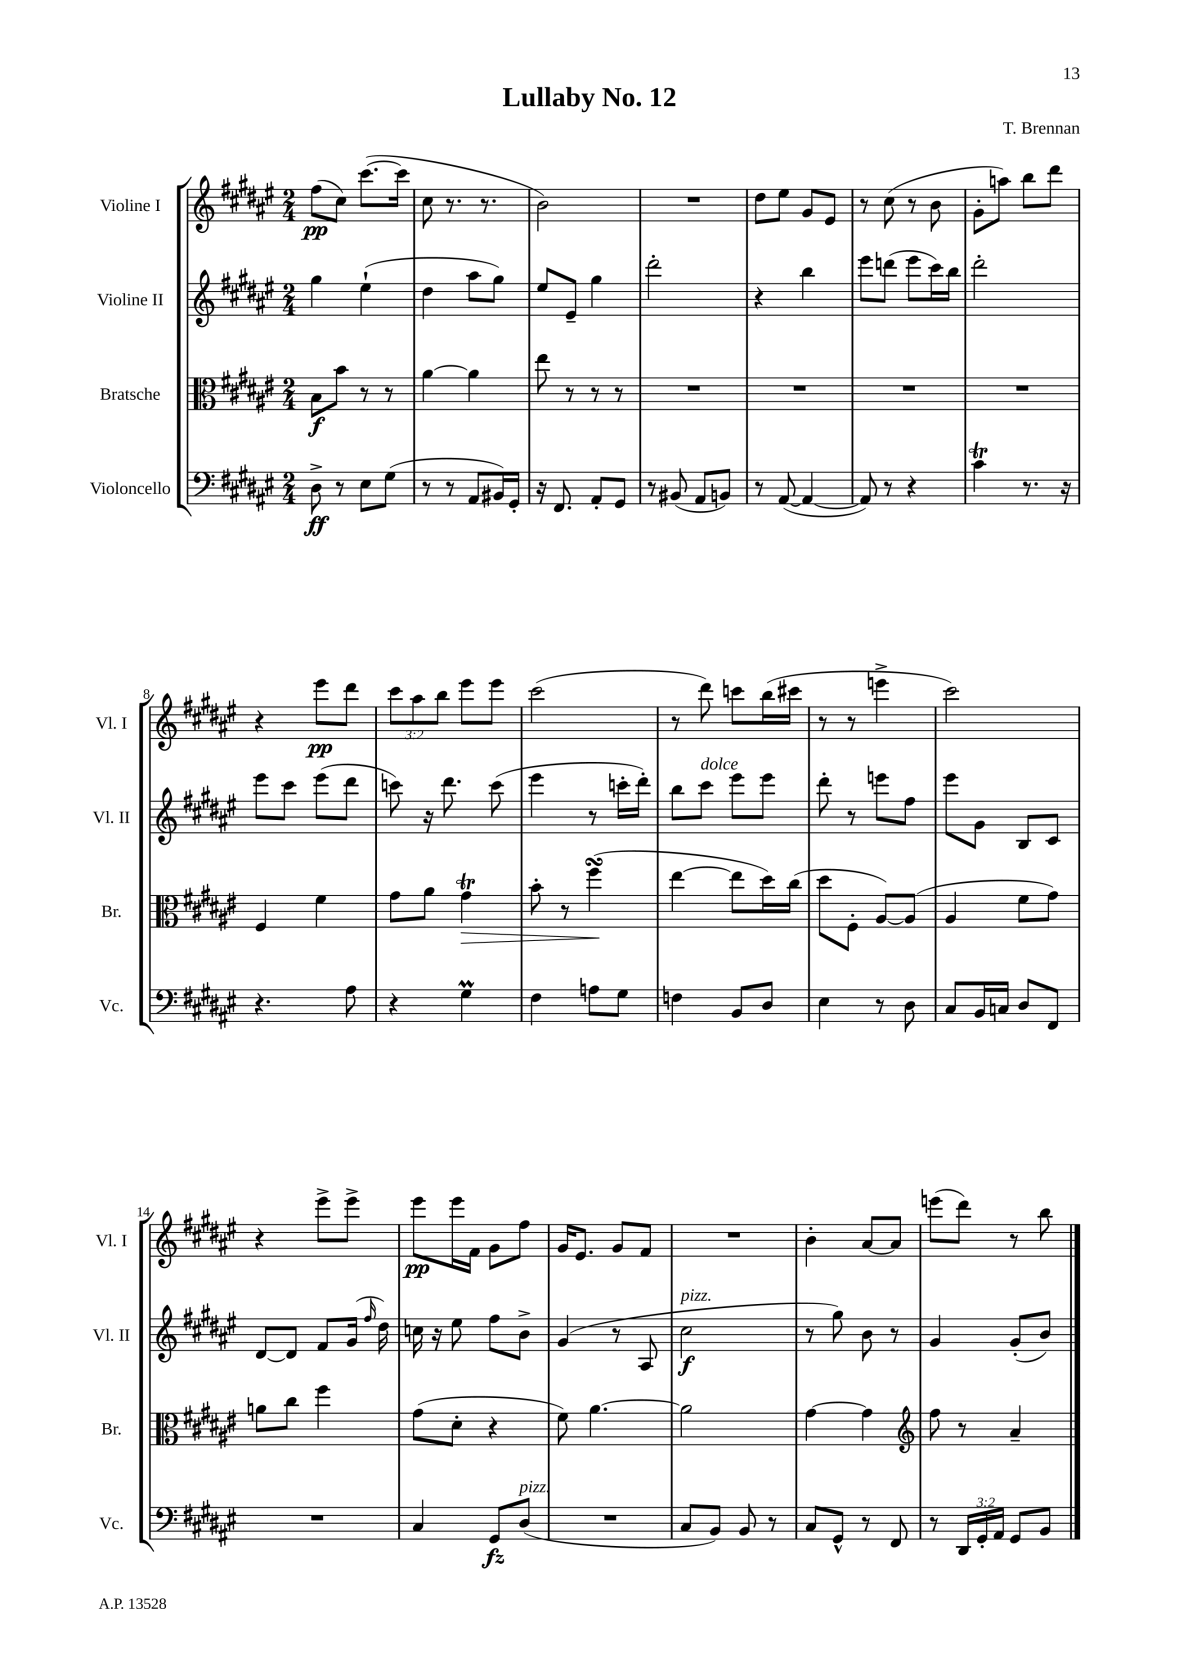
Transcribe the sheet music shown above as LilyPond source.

\header { title = "Lullaby No. 12" composer = "T. Brennan" }
<<
\new StaffGroup <<
\new Staff = "s0" \with { instrumentName = "Violine I" shortInstrumentName = "Vl. I" } {
    \clef treble \key fis \major \numericTimeSignature \time 2/4 \override Staff.TupletNumber.text = #tuplet-number::calc-fraction-text
    \autoBeamOff fis''8[\pp( cis''8]) cis'''8.[~( cis'''16] |
    cis''8 r8. r8. |
    b'2) |
    R2 |
    dis''8[ eis''8] gis'8[ eis'8] |
    r8 cis''8( r8 b'8 |
    gis'8[-. a''8]) b''8[ dis'''8] |
    r4 eis'''8[\pp dis'''8] |
    \tuplet 3/2 { cis'''8[ ais''8 b''8] } eis'''8[ eis'''8] |
    cis'''2( |
    r8 dis'''8) c'''8[ b''16( cis'''16] |
    r8 r8 e'''4-> |
    cis'''2) |
    r4 eis'''8[-> eis'''8]-> |
    eis'''8[\pp eis'''16 fis'16] gis'8[ fis''8] |
    gis'16[ eis'8.] gis'8[ fis'8] |
    R2 |
    b'4-. ais'8[~ ais'8] |
    e'''8[( dis'''8]) r8 b''8 \bar "|." |
}
\new Staff = "s1" \with { instrumentName = "Violine II" shortInstrumentName = "Vl. II" } {
    \clef treble \key fis \major \numericTimeSignature \time 2/4
    \autoBeamOff gis''4 eis''4-!( |
    dis''4 ais''8[ gis''8]) |
    eis''8[ eis'8]-- gis''4 |
    dis'''2-. |
    r4 b''4 |
    eis'''8[ d'''8]( eis'''8[ cis'''16) b''16] |
    dis'''2-. |
    eis'''8[ cis'''8] eis'''8[( dis'''8] |
    c'''8) r16 dis'''8. c'''8( |
    eis'''4 r8 c'''16[-. dis'''16]-.) |
    b''8[ cis'''8]^\markup { \italic "dolce" } eis'''8[ eis'''8] |
    dis'''8-. r8 e'''8[ fis''8] |
    eis'''8[ gis'8] b8[ cis'8] |
    dis'8[~ dis'8] fis'8[ gis'16]( \grace { fis''16 } dis''16) |
    c''16 r16 eis''8 fis''8[ b'8]-> |
    gis'4( r8 ais8 |
    cis''2\f^\markup { \italic "pizz." } |
    r8 gis''8) b'8 r8 |
    gis'4 gis'8[-.( b'8]) \bar "|." |
}
\new Staff = "s2" \with { instrumentName = "Bratsche" shortInstrumentName = "Br." } {
    \clef alto \key fis \major \numericTimeSignature \time 2/4
    \autoBeamOff b8[\f b'8] r8 r8 |
    ais'4~ ais'4 |
    eis''8 r8 r8 r8 |
    R2 |
    R2 |
    R2 |
    R2 |
    fis4 fis'4 |
    gis'8[ ais'8] gis'4\trill\> |
    b'8-. r8 fis''4\turn\!( |
    eis''4~ eis''8[ dis''16) cis''16]( |
    dis''8[ fis8]-. ais8[~) ais8]( |
    ais4 fis'8[ gis'8]) |
    a'8[ cis''8] fis''4 |
    gis'8[( dis'8]-. r4 |
    fis'8) ais'4.~ |
    ais'2 |
    gis'4~ gis'4 |
    \clef treble fis''8 r8 ais'4-- \bar "|." |
}
\new Staff = "s3" \with { instrumentName = "Violoncello" shortInstrumentName = "Vc." } {
    \clef bass \key fis \major \numericTimeSignature \time 2/4 \override Staff.TupletNumber.text = #tuplet-number::calc-fraction-text
    \autoBeamOff dis8->\ff r8 eis8[ gis8]( |
    r8 r8 ais,8[ bis,16) gis,16]-. |
    r16 fis,8. ais,8[-. gis,8] |
    r8 bis,8( ais,8[ b,8]) |
    r8 ais,8~( ais,4~ |
    ais,8) r8 r4 |
    cis'4\trill r8. r16 |
    r4. ais8 |
    r4 gis4\prall |
    fis4 a8[ gis8] |
    f4 b,8[ dis8] |
    eis4 r8 dis8 |
    cis8[ b,16 c16] dis8[ fis,8] |
    R2 |
    cis4 gis,8[\fz dis8]^\markup { \italic "pizz." }( |
    R2 |
    cis8[ b,8]) b,8 r8 |
    cis8[ gis,8]-^ r8 fis,8 |
    r8 \tuplet 3/2 { dis,16[ gis,16-. ais,16] } gis,8[ b,8] \bar "|." |
}
>>
>>
